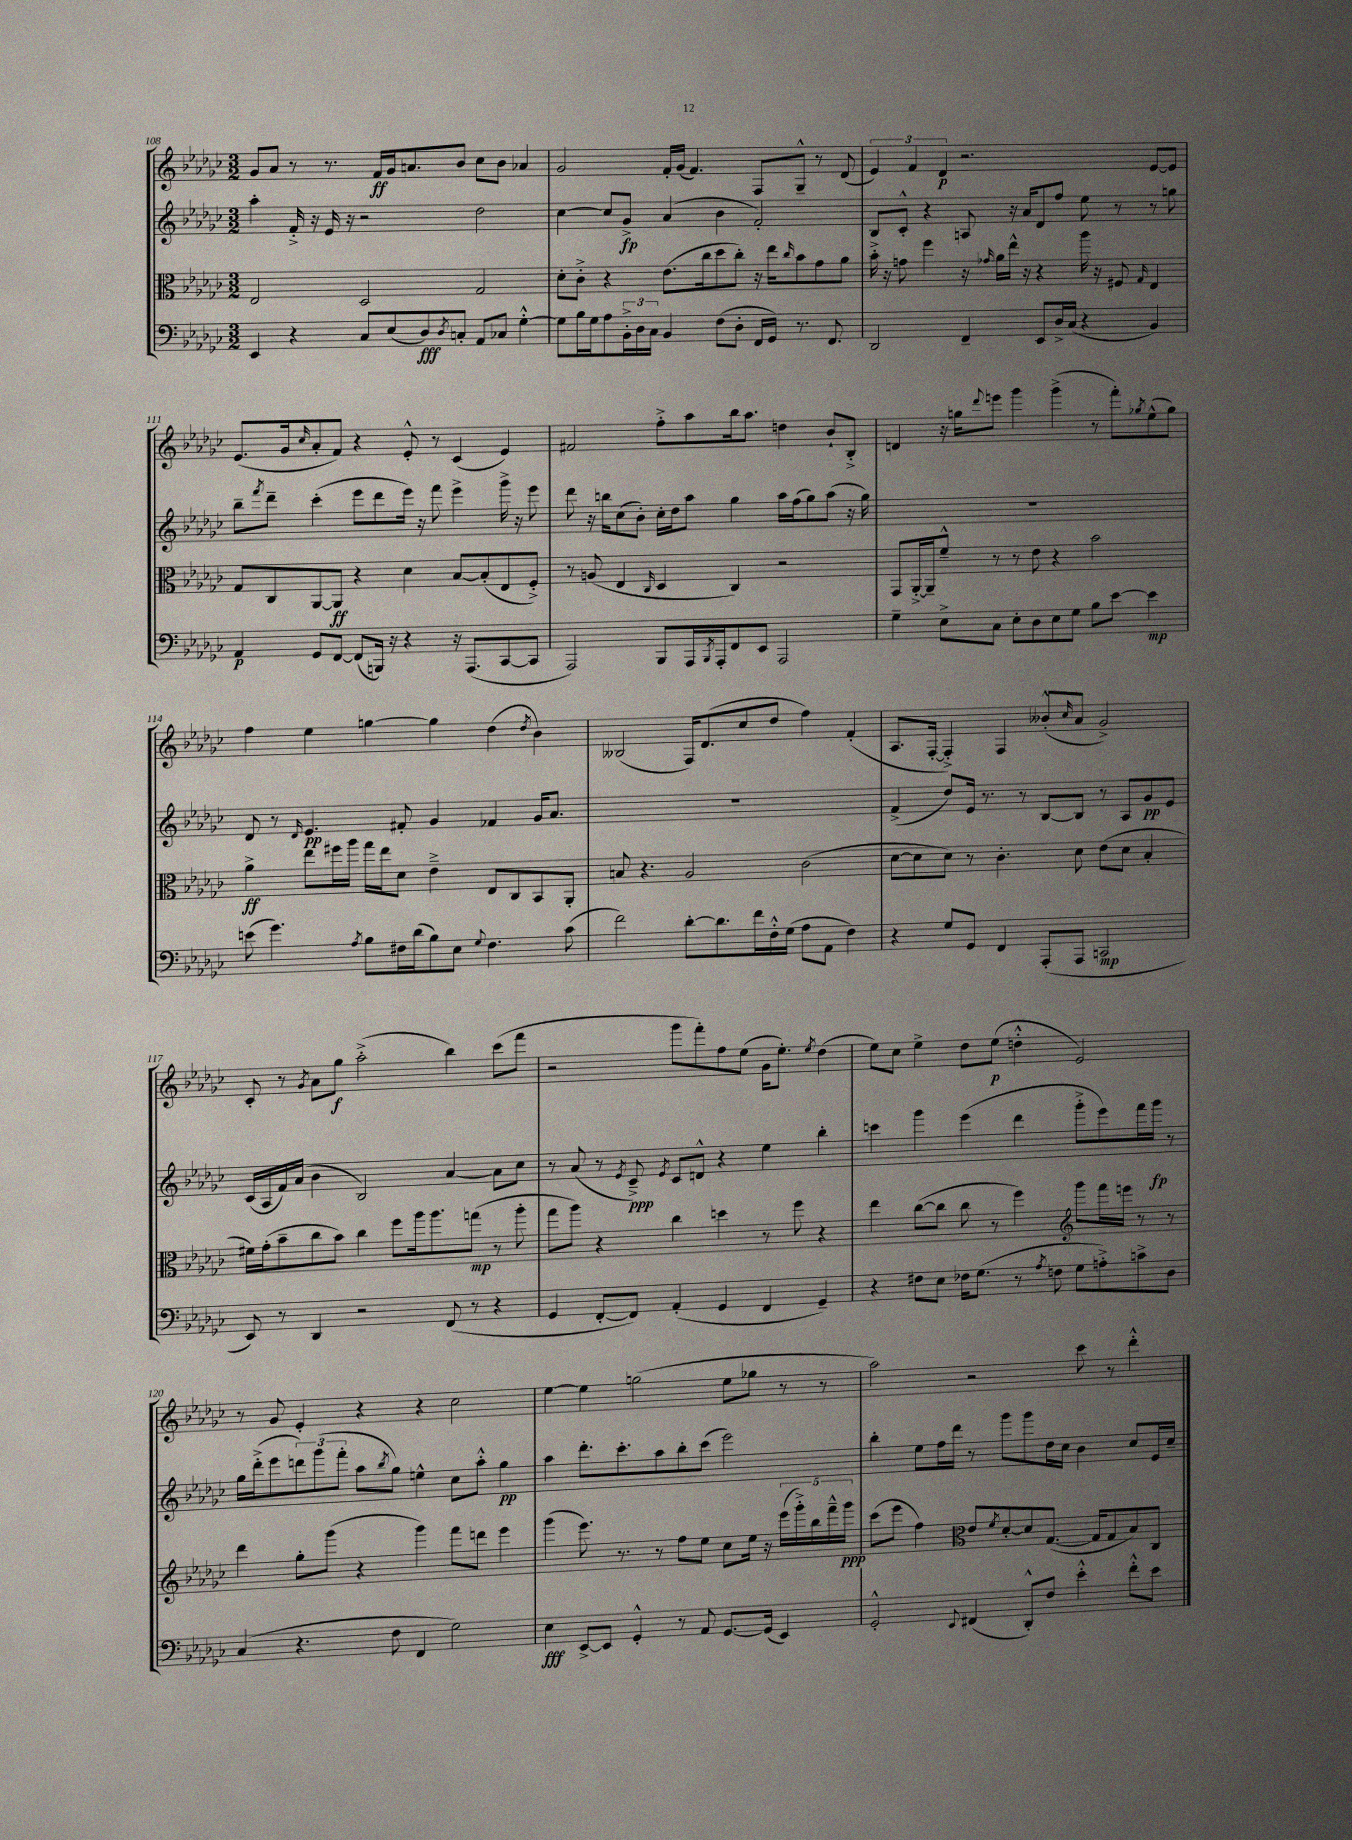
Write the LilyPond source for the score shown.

<<
\new StaffGroup <<
\new Staff = "s0" {
    \clef treble \key ges \major \numericTimeSignature \time 3/2
    ges'8 aes'8 r8 r8. f'16\ff ges'16 a'8. bes'8 ces''8 bes'8 aes'4 |
    ges'2 f'16-. ges'16( f'4.) f8 ges8---^ r8 des'8( |
    \tuplet 3/2 { ees'4) f'4 des'4\p } r2. ees'8~ ees'8 |
    ees'8.( ges'16 \grace { ces''16 } aes'8-. f'8) r4 ees'8-.-^ r8 ces'4( ees'4) |
    fis'2 f''8-.-> aes''8 bes''16 aes''8. d''4 bes'8-! bes8-.-> |
    d'4 r16 g''16 \appoggiatura { des'''8 } e'''8 ges'''4 ges'''4->( r8 f'''8-.) \acciaccatura { ges''8 } ees''8-^( ges''8) |
    f''4 ees''4 g''4~ g''4 des''4( \acciaccatura { des''8 } bes'4) |
    beses2( f16) des'8.( ces''8 des''8 f''4) f'4-.( |
    aes8. f16~-. f4-.->) f4 beses'8-.-^( \grace { ces''16 } aes'8 ges'2->) |
    ces'8-. r8 \acciaccatura { ges'8 } aes'8 ges''8\f aes''2-.->( bes''4) ces'''8( f'''8 |
    r2 ges'''8 f'''8-.) f''8 ees''8( ges'16 ees''8.-.) \acciaccatura { ees''8 } des''4( |
    ees''8) ces''8 ees''4-> des''8 ees''8\p( d''4-.-^ ees'2) |
    r8 ges'8 ees'4-. r4 r4 ces''2 |
    ees''4~ ees''4 g''2( ees''8 ges''8 r8 r8 |
    aes''2) r2 ces'''8 r8 des'''4-.-^ \bar "|." |
}
\new Staff = "s1" {
    \clef treble \key ges \major \numericTimeSignature \time 3/2
    aes''4-. f'16-.-> r16 ees'16 r16 r2 des''2 |
    ces''4~ ces''8 ges'8->\fp aes'4( bes'4 f'2-.) |
    bes8 ces'8-.-^ r4 a8 r16 aes'16 des'8 f''8 ees''8 r8 r8 g''8 |
    bes''8-- \acciaccatura { f'''8 } des'''8-- ces'''4-.( ees'''8 des'''8 ees'''16) r16 f'''8 ees'''4-> ges'''16-> r16 ees'''8 |
    des'''8 r16 b''16 ces''8( bes'8-.) ces''16-. des''16 aes''8 ges''4 aes''16 f''16( ges''8) aes''8( r16 ges''16) |
    R1. |
    des'8 r8 \grace { des'16 } ees'4.\pp fis'8-. ges'4 fes'4 ges'16 aes'8. |
    R1. |
    f'4->( des''8) ees'16 r8. r8 bes8~ bes8 r8 aes8 ges'8\pp ees'8 |
    ces'16( aes16 f'16) aes'16( bes'4 bes2) aes'4~ aes'8 ces''8 |
    r8 aes'8( r8 \acciaccatura { ees'8 } ces'8--->\ppp) \acciaccatura { ees'8 } ces'8 d'8-^ r4 ees''4 bes''4-. |
    c'''4 ges'''4 ees'''4( des'''4 ges'''8-.-> ees'''8) f'''16 ges'''16\fp r8 |
    ges''16 des'''16-.->( ees'''8 \tuplet 3/2 { d'''8) ges'''8( f'''8-. } aes''8 \acciaccatura { bes''8 } ges''8) e''4-^ ces''8 aes''8-.-^ ges''4\pp |
    aes''4 des'''8.-. ces'''8.-. aes''8 bes''8-. ces'''8( ees'''2) |
    bes''4-. ees''8 f''16 des'''16 r8 ges'''8 ges'''8 des''16 ces''16 bes'4 ces''8 ees'16 ces''16-- \bar "|." |
}
\new Staff = "s2" {
    \clef alto \key ges \major \numericTimeSignature \time 3/2
    ees2 des2 ges2 |
    des'8-. ces'8-.-> r4 ees'8.( ces''16 des''8 ces''8-.) r16 ees''16 \grace { ces''16 } bes'8 ges'8 aes'8 |
    bes'16-.-> r16 g'8 f''4 r16 \grace { ges'16 } aes'16 ees''16-^ r16 r4 aes''16 r16 fis8 \grace { ges16 } ees4 |
    ges8 ces8 aes,8~ aes,8\ff r4 des'4 bes8~ bes8-.( ees8 f8-.->) |
    r8 a8( ees4 \grace { ces16 } des4 ces4) r2 |
    ges,8 aes,16~-.-> aes,16-- f'8---^ r8 r8 ees'8 r4 bes'2 |
    aes'4->\ff ees''8 fis''16 aes''16 ges''16 ees''16 des'8 ees'4---> ees8 ces8 bes,8 aes,8-. |
    b8 r4. aes2 ces'2( |
    des'8~ des'8 des'8) r8 ces'4.-. des'8 ees'8( des'8 bes4-. |
    fis'16) ges'16-.( bes'8-- ces''8 bes'8) ces''4 f''8 aes''16 aes''8. g''8\mp( r8 aes''8-. |
    ges''8 aes''8) r4 ces''4 d''4 r8 f''8 r4 |
    ees''4 ces''8~( ces''8 ces''8 r8 f''4) \clef treble ges'''8 f'''16 e'''16 r8 r8 |
    des'''4 ges''8-. ges'''8( r4 ges'''4) f'''8 d'''8 ees'''4 |
    ges'''4( ees'''8.) r8. r8 f''8 ees''8 ces''8 ees''16 r16 \tuplet 5/4 { ees'''16( ges'''16-.->) bes''16 f'''16---^ ges'''16\ppp } |
    ces'''8( ees'''8 f''4) \clef alto ees'8 \acciaccatura { f'8 } des'8~-. des'8 ges8.~( ges16 ges8 bes8) ces8 \bar "|." |
}
\new Staff = "s3" {
    \clef bass \key ges \major \numericTimeSignature \time 3/2
    ees,4 r4 ces8 ees8( des8\fff) \acciaccatura { des8 } c8-. aes,8 ces8 ges4~-.-^ |
    ges8 bes16 ges16 aes8 \tuplet 3/2 { bes,16-.-> des16 ces16 } bes,4 f8( des8-. f,16 ges,16) r8. f,8. |
    des,2 f,4-- ees,8 des16-> ces16( r4 bes,4) |
    aes,4\p ges,8 f,8~ f,8( b,,16) r16 r4 r16 aes,,8.( ces,8~ ces,8 |
    aes,,2) bes,,8 aes,,16 \acciaccatura { bes,,8 } aes,,16-. f,8 ees,8 aes,,2 |
    ges4-- ees8-> ces8 ees8-. des8 ees8 ges8 bes8 ees'8~ ees'4\mp |
    e'8( ges'4.) \acciaccatura { aes8 } bes8 fis16 des'16( bes8) ees8 \appoggiatura { ges8 } fis4. ces'8( |
    f'2) des'8~-. des'8. f'16 f16-.-^ ges16( aes8 aes,8 f4) |
    r4 ges8 ges,8 f,4 aes,,8-.( aes,,8 c,2\mp |
    ees,8) r8 des,4 r2 f,8( r8 r4 |
    ges,4 f,8~-. f,8) aes,4-.( ges,4 f,4 ges,4--) |
    r4 fis8 ees8 fes16 ges8.( r8 \acciaccatura { aes8 } f8 ges8 a8-.->) c'8-> des8 |
    ces4( r4. f8 f,4 ges2) |
    ees4\fff ees,8~-> ees,8 ges,4-.-^ r8 aes,8 ges,8.~ ges,16( ees,4) |
    ges,2-.-^ \appoggiatura { ees,8 } fis,4( des,8-.-^) f8 ees'4-.-^ f'8-.-^ ees'8 \bar "|." |
}
>>
>>
\layout { \context { \Score currentBarNumber = #108 } }
